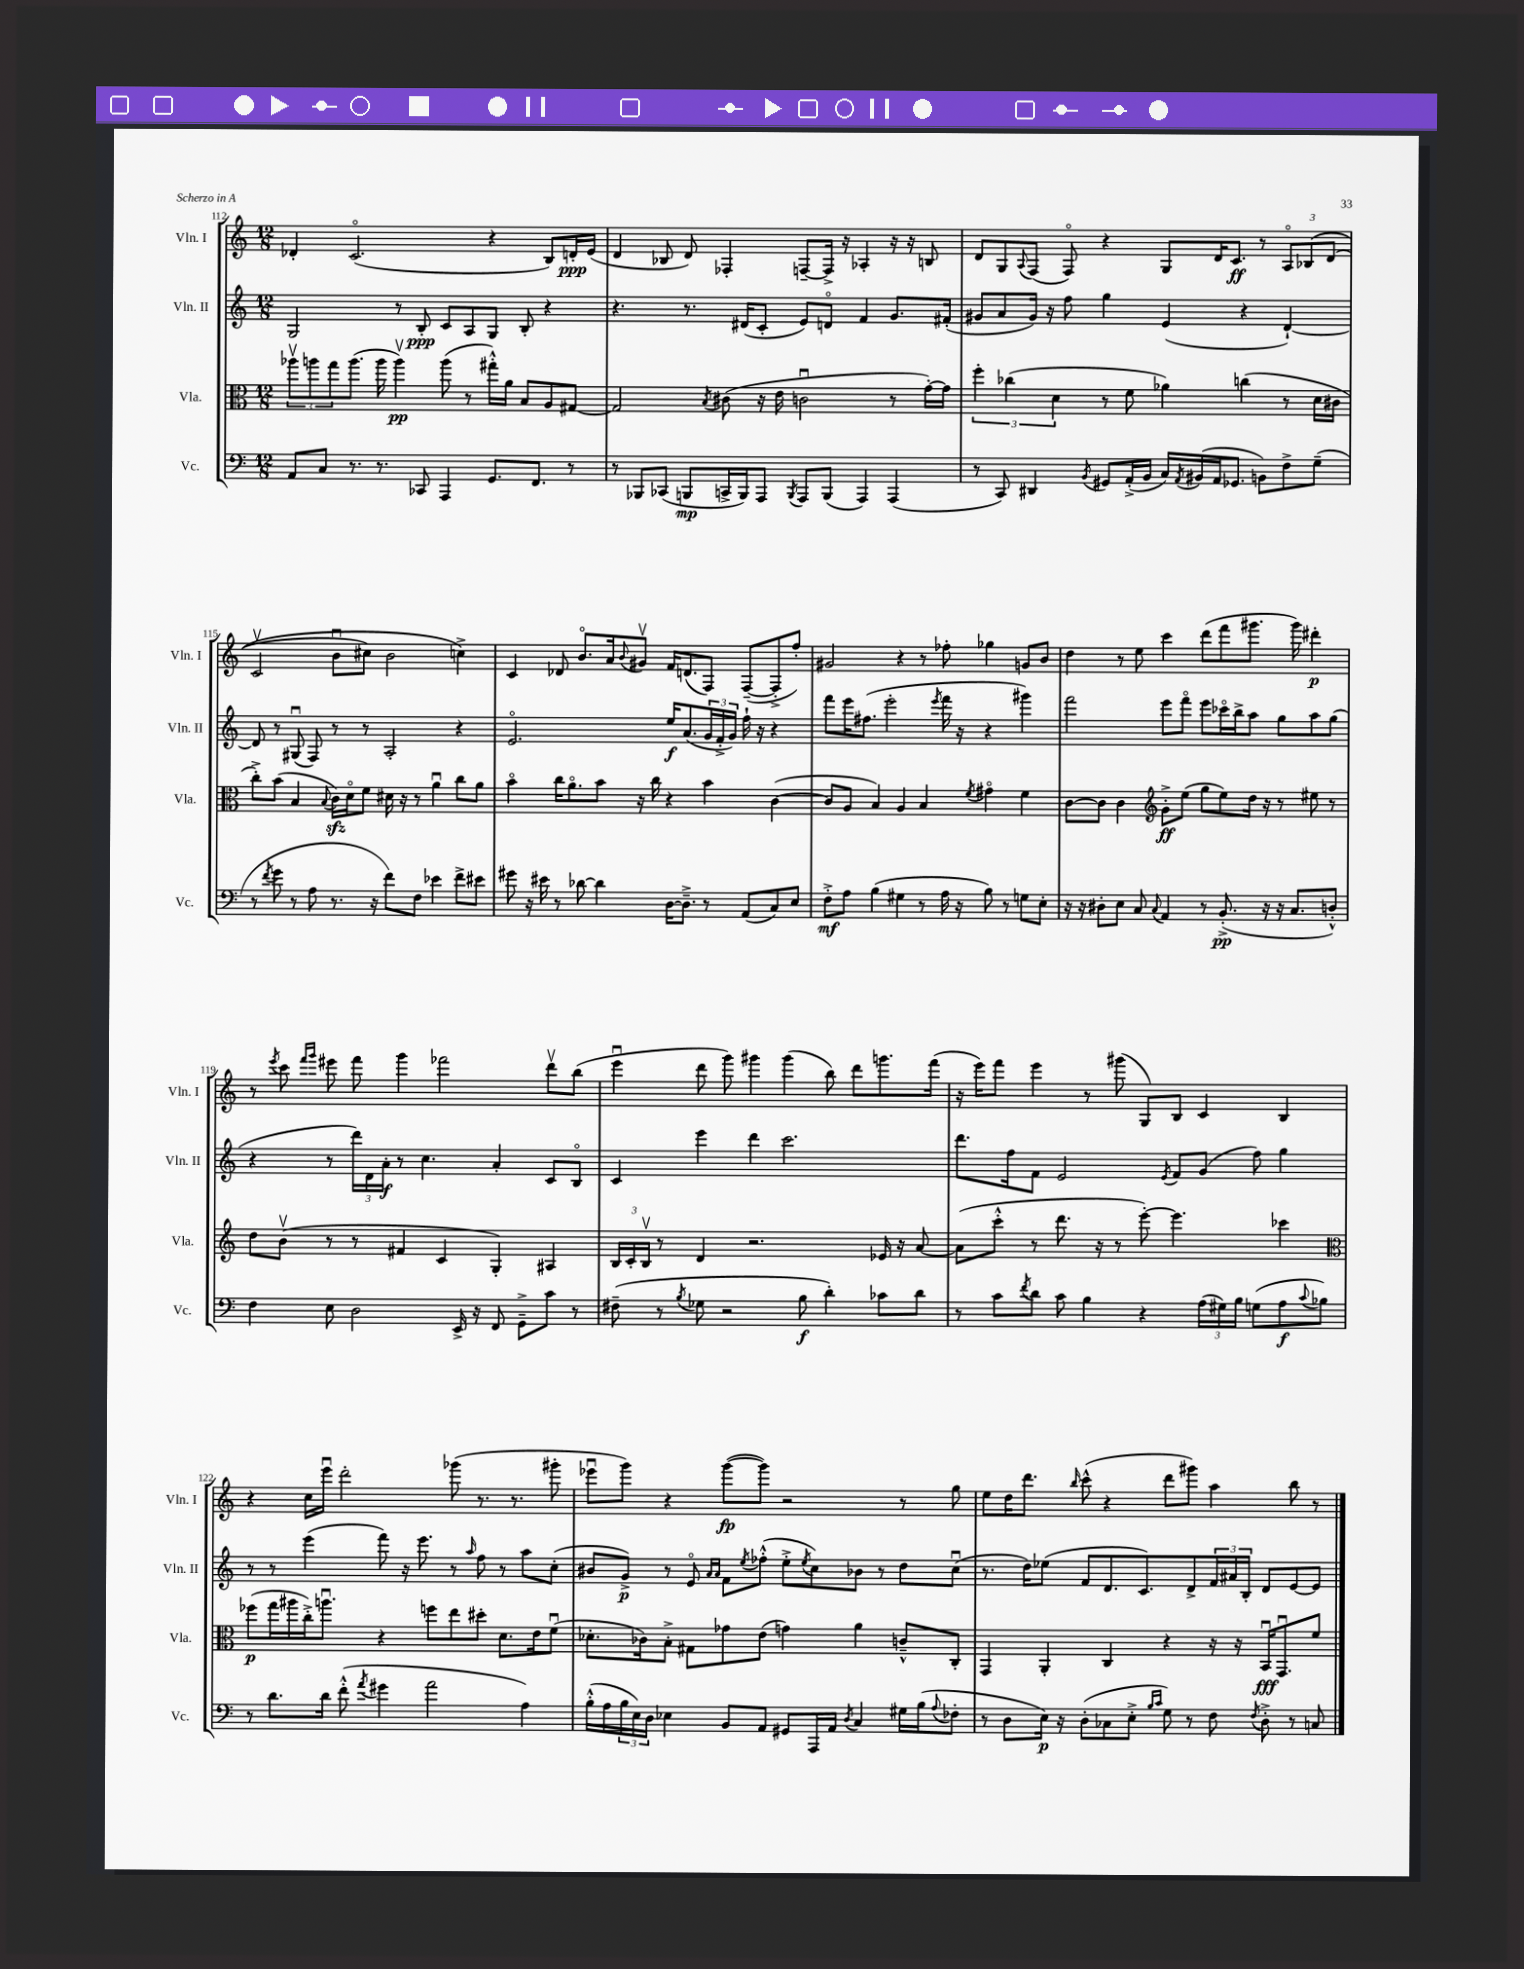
<<
\new StaffGroup <<
\new Staff = "s0" \with { instrumentName = "Vln. I" shortInstrumentName = "Vln. I" } {
    \clef treble \key c \major \numericTimeSignature \time 12/8
    des'4-. c'2.\flageolet( r4 b8) d'16-.\ppp e'16( |
    d'4 bes8 d'8) fes4-. f8~-- f16-> r16 aes4-. r16 r16 b8 |
    d'8 g8 \appoggiatura { a8 } f8( f8\flageolet) r4 g8 d'16 c'8.\ff r8 \tuplet 3/2 { a8\flageolet bes8\( d'8( } |
    c'2\upbow b'8\downbow cis''8) b'2 c''4->\) |
    c'4 des'8 b'8.\flageolet a'16 \appoggiatura { b'8 } gis'8\upbow f'16 d'8.( f8) f8~--( f8-.-> f''8-.) |
    gis'2 r4 r8 fes''8-. ges''4 g'8 b'8 |
    d''4 r8 e''8 c'''4 d'''8( f'''8 gis'''8. gis'''16) dis'''4-.\p |
    r8 \acciaccatura { e'''8 } c'''8 \grace { f'''16 g'''16 } eis'''8 f'''8 g'''4 fes'''2 d'''8\upbow b''8( |
    e'''4\downbow d'''8 g'''8) gis'''4 gis'''4( b''8) d'''8 g'''8. f'''16( |
    r16 e'''16) f'''8 e'''4 r8 gis'''8( g8) b8 c'4 b4 |
    r4 c''16 e'''16\downbow d'''2-. ges'''8( r8. r8. gis'''8-. |
    ees'''8\downbow g'''8) r4 g'''8~\fp( g'''8) r2 r8 g''8 |
    e''8 d''16 d'''8. \grace { b''16 } c'''8-^( r4 d'''8 gis'''8) a''4 b''8 r8 \bar "|." |
}
\new Staff = "s1" \with { instrumentName = "Vln. II" shortInstrumentName = "Vln. II" } {
    \clef treble \key c \major \numericTimeSignature \time 12/8
    g2 r8 b8-.\ppp c'8 a8 g8 b8-. r4 |
    r4. r8. dis'16( c'8-. e'8) d'8\flageolet f'4 g'8. fis'16-.( |
    gis'8 a'8 gis'16) r16 f''8 g''4 e'4( r4 d'4~-!) |
    d'8 r8 gis8\downbow( f8) r8 r8 a2-. r4 |
    e'2.\flageolet e''16\f a'8.( \tuplet 3/2 { g'16 f'16-.-> g'16) } f''16-! r16 r4 |
    f'''8 e'''16 fis''8.( e'''2-. \acciaccatura { e'''8 } f'''16 r16 r4 gis'''4) |
    f'''2 e'''8 f'''8\flageolet e'''8 ces'''16\flageolet b''16-> a''8 g''8 a''8 g''8( |
    r4 r8 \tuplet 3/2 { d'''16) d'16 a'16-.\f } r8 c''4. a'4-. c'8 b8\flageolet |
    c'4 e'''4 d'''4 c'''2. |
    d'''8. f''16 f'8 e'2 \acciaccatura { e'8 } f'8 g'8( f''8) g''4 |
    r8 r8 e'''4( f'''8) r16 e'''8. r8 \grace { a''16 } f''8 r8 a''8 c''8-.( |
    bis'8 g'8->\p) r8 e'8\flageolet \grace { a'16 a'16 } f'8 \acciaccatura { e''8 } fes''8-.-^( e''8-.-> \acciaccatura { e''8 } c''8) bes'8 r8 d''8 c''8\downbow( |
    r8. d''16) ees''8( f'8 d'8. c'8.) d'8-> \tuplet 3/2 { f'16 ais'16 b16-. } d'8 e'8~ e'8 \bar "|." |
}
\new Staff = "s2" \with { instrumentName = "Vla." shortInstrumentName = "Vla." } {
    \clef alto \key c \major \numericTimeSignature \time 12/8
    \tuplet 3/2 { aes''8\upbow a''8 g''8 } a''8.( a''16 a''4\upbow\pp) a''8( r8 gis''16-.-^) a'16 b8 a8 gis8~ |
    gis2 \acciaccatura { b8 } cis'8( r16 e'16 c'2\downbow r8 g'16~-.) g'16 |
    \tuplet 3/2 { f''4-. ces''4( d'4 } r8 f'8 aes'4) c''4( r8 d'16 cis'16 |
    c''8-.->) b'8( b4 \appoggiatura { b8 } c'16\sfz) d'16\flageolet f'8 dis'16 r16 r8 a'4\downbow c''8 a'8 |
    b'4\flageolet c''16 a'8.\flageolet b'8 r16 c''16 r4 b'4 c'4~( |
    c'8 a8 b4) a4 b4 \acciaccatura { f'8 } gis'4\flageolet f'4 |
    c'8~ c'8 c'4 \clef treble g'8-.->\ff e''8( g''8 e''8) d''16 r16 r8 eis''8 r8 |
    d''8 b'8\upbow( r8 r8 fis'4 c'4 g4-.) ais4 |
    \tuplet 3/2 { b16 c'16-. b16\upbow } r8 d'4 r2. ees'16 r16 a'8~ |
    a'8( c'''8-.-^ r8 d'''8. r16 r8 e'''8~-.) e'''4. ces'''4 |
    \clef alto fes''8\p( g''16 ais''16 c''16-.->) a''8.\downbow r4 f''8 e''8 dis''8-. d'8. e'16 f'8\downbow( |
    des'8.-. ces'16) b8-.-> gis8 ges'8 e'8( g'4) a'4 c'8---^ c8-. |
    g,4 a,4-. c4 r4 r16 r16 b,16\downbow\fff g,8.\downbow f'8 \bar "|." |
}
\new Staff = "s3" \with { instrumentName = "Vc." shortInstrumentName = "Vc." } {
    \clef bass \key c \major \numericTimeSignature \time 12/8
    a,8 c8 r8. r8. ces,8 a,,4 g,8. f,8. r8 |
    r8 bes,,8 ces,8( b,,8\mp c,16-> b,,16) a,,8 \acciaccatura { b,,8 } a,,8 b,,8( a,,4) a,,4( |
    r8 c,8) dis,4 \acciaccatura { b,8 } gis,8 a,16-.->( b,16 c16) \acciaccatura { a,8 } bis,16( a,16 ges,8. b,8) f8-> g8--( |
    r8 \acciaccatura { f'8 } g'8 r8 a8 r8. r16 f'8) f8 ees'4 f'8-> eis'8 |
    gis'8 r16 eis'16 r8 des'8~ des'4 d16~ d8.---> r8 a,8( c8) e8 |
    f8-.->\mf a8 b4( gis4 r8 a16 r16 b8) r8 g8 e8-. |
    r16 r16 dis8-. e8 c8 \appoggiatura { c8 } a,4 r8 b,8.-.->\pp( r16 r16 c8. d8-.-^) |
    f4 e8 d2 e,16-> r16 f,8 g,8---> c'8 r8 |
    fis8--( r8 \acciaccatura { b8 } ges8 r2 b8\f d'4-.) ces'8 d'8 |
    r8 c'8 \acciaccatura { f'8 } d'8 c'8 b4 r4 \tuplet 3/2 { a16( gis16) b16 } g8( a8\f \appoggiatura { c'8 } bes8) |
    r8 d'8. d'16 f'8-.-^( \acciaccatura { a'8 } gis'4 a'2 a4) |
    b16-.-^( a16 \tuplet 3/2 { b16 e16) d16 } ees4 b,8 a,8 gis,8 a,,16 a,16 \acciaccatura { d8 } c4 gis16 b16( \appoggiatura { a8 } fes8-. |
    r8 d8 e16\p) r16 d8-.( ces8 e8-.-> \grace { b16 c'16 } g8) r8 f8 \acciaccatura { f8 } d8-.-> r8 c8 \bar "|." |
}
>>
>>
\layout { \context { \Score currentBarNumber = #112 } }
